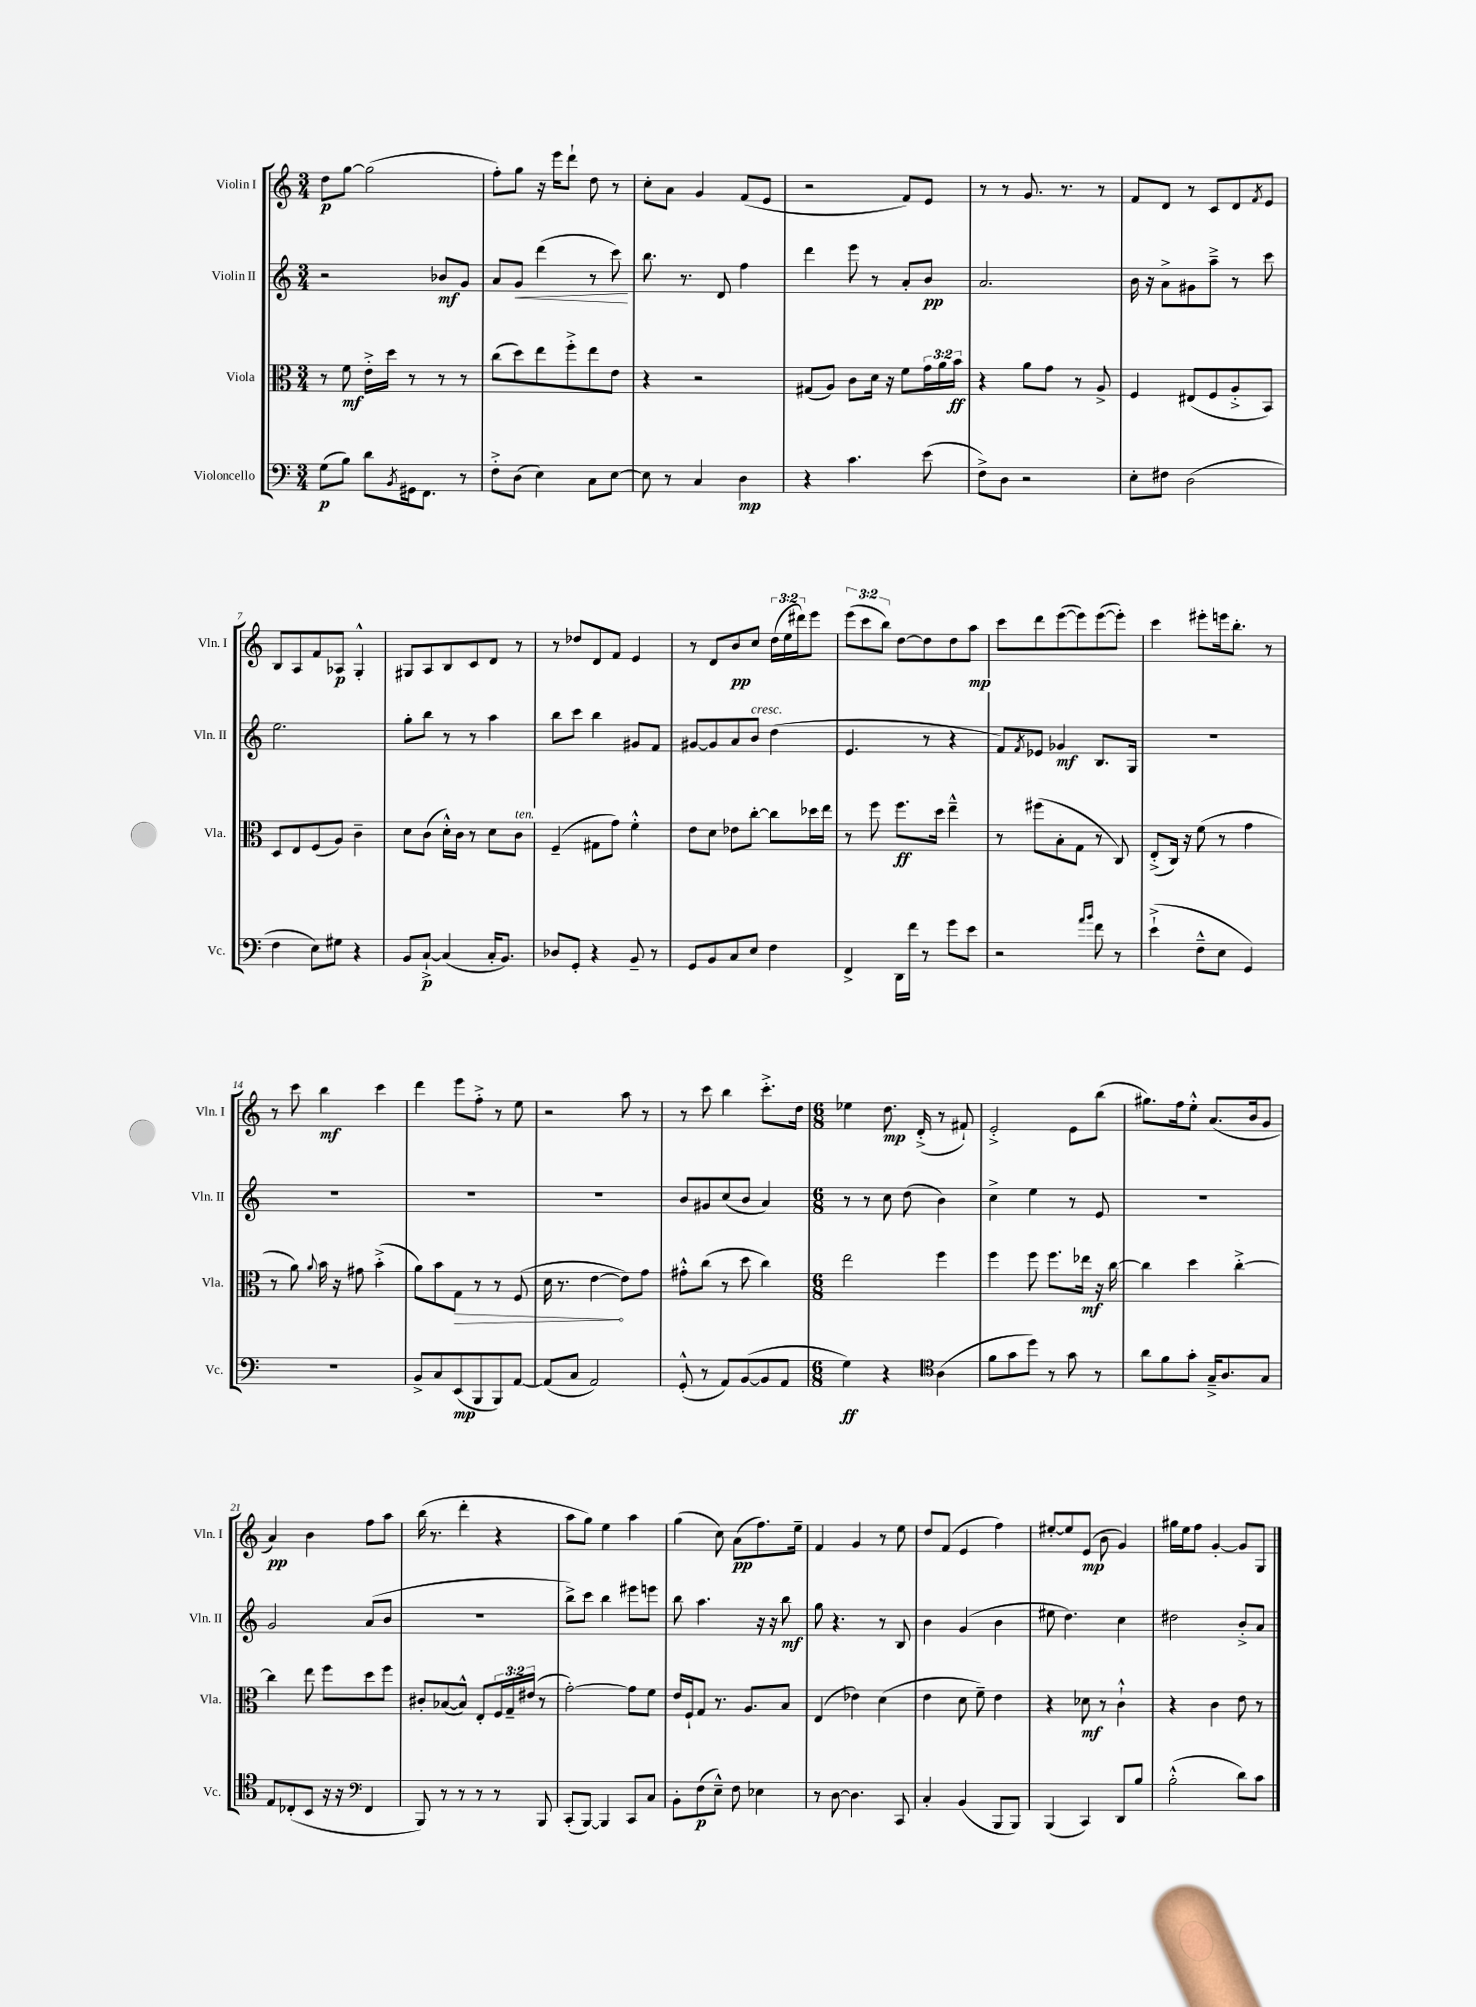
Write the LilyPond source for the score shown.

<<
\new StaffGroup <<
\new Staff = "s0" \with { instrumentName = "Violin I" shortInstrumentName = "Vln. I" } {
    \clef treble \key c \major \numericTimeSignature \time 3/4 \override Staff.TupletNumber.text = #tuplet-number::calc-fraction-text
    d''8\p g''8~ g''2( |
    f''8-.) g''8 r16 e'''16 d'''8-! d''8 r8 |
    c''8-. a'8 g'4 f'8( e'8 |
    r2 f'8) e'8 |
    r8 r8 g'8. r8. r8 |
    f'8 d'8 r8 c'8 d'8 \acciaccatura { f'8 } e'8 |
    b8 a8 f'8 aes8\p g4-.-^ |
    gis8 a8 b8 c'8 d'8 r8 |
    r8 des''8 d'8 f'8 e'4 |
    r8 d'8 b'8\pp c''8 \tuplet 3/2 { d''16( e''16 dis'''16) } e'''8 |
    \tuplet 3/2 { e'''8( c'''8 b''8) } d''8~ d''8 d''8 a''8\mp |
    c'''8 d'''8 e'''8~( e'''8) e'''8~( e'''8-.) |
    c'''4 eis'''8-. e'''16 b''8.-. r8 |
    r8 c'''8 b''4\mf c'''4 |
    d'''4 e'''8 f''8-.-> r8 e''8 |
    r2 a''8 r8 |
    r8 c'''8 b''4 c'''8.-.-> d''16 |
    \numericTimeSignature \time 6/8 ees''4 d''8.\mp d'16-.->( r8 fis'8-!) |
    e'2-.-> e'8 b''8( |
    gis''8.) f''16 e''8-.-^ a'8.( b'16 g'8 |
    a'4\pp) b'4 f''8 a''8 |
    b''16( r8. d'''4-. r4 |
    a''8 g''8) e''4 a''4 |
    g''4( c''8) a'8\pp( f''8.) e''16-- |
    f'4 g'4 r8 e''8 |
    d''8 f'8( e'4 f''4) |
    eis''8~-. eis''8 e'8\mp( b'8 g'4) |
    gis''16 e''16 f''8 g'4~-. g'8 g8 \bar "|." |
}
\new Staff = "s1" \with { instrumentName = "Violin II" shortInstrumentName = "Vln. II" } {
    \clef treble \key c \major \numericTimeSignature \time 3/4
    r2 bes'8\mf g'8 |
    a'8 g'8\< d'''4( r8 c'''8\!) |
    b''8. r8. d'8 f''4 |
    d'''4 e'''8 r8 a'8-. b'8\pp |
    a'2. |
    b'16 r16 a'8-> gis'8 a''8---> r8 c'''8 |
    e''2. |
    g''8-. b''8 r8 r8 a''4 |
    b''8 c'''8 b''4 gis'8 f'8 |
    gis'8~ gis'8 a'8 b'8^\markup { \italic "cresc." } d''4( |
    e'4. r8 r4 |
    f'8) \acciaccatura { f'8 } ees'8 ges'4\mf b8. g16 |
    R2. |
    R2. |
    R2. |
    R2. |
    b'8 gis'8 c''8( b'8 a'4) |
    \numericTimeSignature \time 6/8 r8 r8 c''8 d''8( b'4) |
    c''4-> e''4 r8 e'8 |
    R2. |
    g'2 a'8( b'8 |
    R2. |
    b''8->) c'''8 b''4 eis'''8 e'''8 |
    b''8 a''4. r16 r16 b''8\mf |
    g''8 r4. r8 b8 |
    b'4 g'4( b'4 |
    eis''8 d''4.) c''4 |
    dis''2 b'8-.-> a'8 \bar "|." |
}
\new Staff = "s2" \with { instrumentName = "Viola" shortInstrumentName = "Vla." } {
    \clef alto \key c \major \numericTimeSignature \time 3/4 \override Staff.TupletNumber.text = #tuplet-number::calc-fraction-text
    r8 f'8\mf e'16-.-> d''16 r8 r8 r8 |
    c''8( d''8) e''8 f''8-.-> e''8 e'8 |
    r4 r2 |
    gis8( a8) c'8 d'16 r16 f'8 \tuplet 3/2 { g'16 a'16 b'16\ff } |
    r4 a'8 g'8 r8 a8-> |
    f4 eis8( f8 a8-.-> b,8) |
    d8 e8 f8( a8) c'4-- |
    d'8 c'8( d'16-.-^) c'16 r8 d'8 c'8^\markup { \italic "ten." } |
    f4--( gis8 g'8) f'4-.-^ |
    e'8 d'8 ees'8 c''8~-. c''8 des''16 e''16 |
    r8 f''8 f''8.\ff d''16 e''4---^ |
    r8 fis''8( b8-. g8 r8 c8) |
    e8-.->( c16) r16 f'8( r8 g'4 |
    r8 a'8) \appoggiatura { a'8 } b'16 r16 gis'8 b'4-.->( |
    a'8) b'8 \once \override Hairpin.circled-tip = ##t g8\> r8 r8 f8( |
    d'16 r8. e'4~\! e'8) g'8 |
    gis'8-.-^ c''8( r8 d''8 c''4) |
    \numericTimeSignature \time 6/8 e''2 f''4 |
    f''4 f''8 f''8. ees''16\mf r16 c''16~ |
    c''4 d''4 c''4~-.-> |
    c''4 e''8 f''8 d''8 f''8 |
    cis'8-. bes8~( bes8-^) e8-. \tuplet 3/2 { f16 g16-- eis'16( } r8 |
    g'2~-.) g'8 f'8 |
    e'16 f16-! g8 r8. a8. b8 |
    e4( ees'4) d'4( |
    e'4 d'8 f'8--) e'4 |
    r4 des'8\mf r8 c'4-!-^ |
    r4 c'4 e'8 r8 \bar "|." |
}
\new Staff = "s3" \with { instrumentName = "Violoncello" shortInstrumentName = "Vc." } {
    \clef bass \key c \major \numericTimeSignature \time 3/4
    g8\p( b8) d'8 \acciaccatura { b,8 } gis,16 f,8. r8 |
    f8-.-> d8( e4) c8 e8~ |
    e8 r8 c4 d4\mp |
    r4 c'4. e'8( |
    f8->) d8 r2 |
    e8-. fis8 d2( |
    f4 e8) gis8 r4 |
    b,8 c8~-!->\p c4( c16-. b,8.) |
    des8 g,8-. r4 b,8-- r8 |
    g,8 b,8 c8 e8 f4 |
    f,4-> d,16 f'16 r8 g'8 e'8 |
    r2 \grace { a'16 b'16 } f'8 r8 |
    e'4-!->( f8---^ e8 g,4) |
    R2. |
    b,8-> c8 e,8\mp( b,,8 b,,8) a,8~ |
    a,8( c8 a,2) |
    g,8-.-^( r8 a,8) b,8~( b,8 a,8 |
    \numericTimeSignature \time 6/8 g4\ff) r4 a4( |
    \clef tenor f'8 g'8 d''8) r8 g'8 r8 |
    a'8 f'8 g'8-. g16---> a8. g8 |
    e8 ces8-.( b,8 r16 r16 f,4 |
    \clef bass b,,8) r8 r8 r8 r8 b,,8 |
    c,8-.( b,,8~) b,,4 c,8 c8 |
    b,8-. f8\p( e8---^) f8 ees4 |
    r8 d8~ d4. c,8 |
    c4-. b,4( b,,8 b,,8) |
    b,,4( c,4) d,8 b8 |
    b2-.-^( d'8) c'8 \bar "|." |
}
>>
>>
